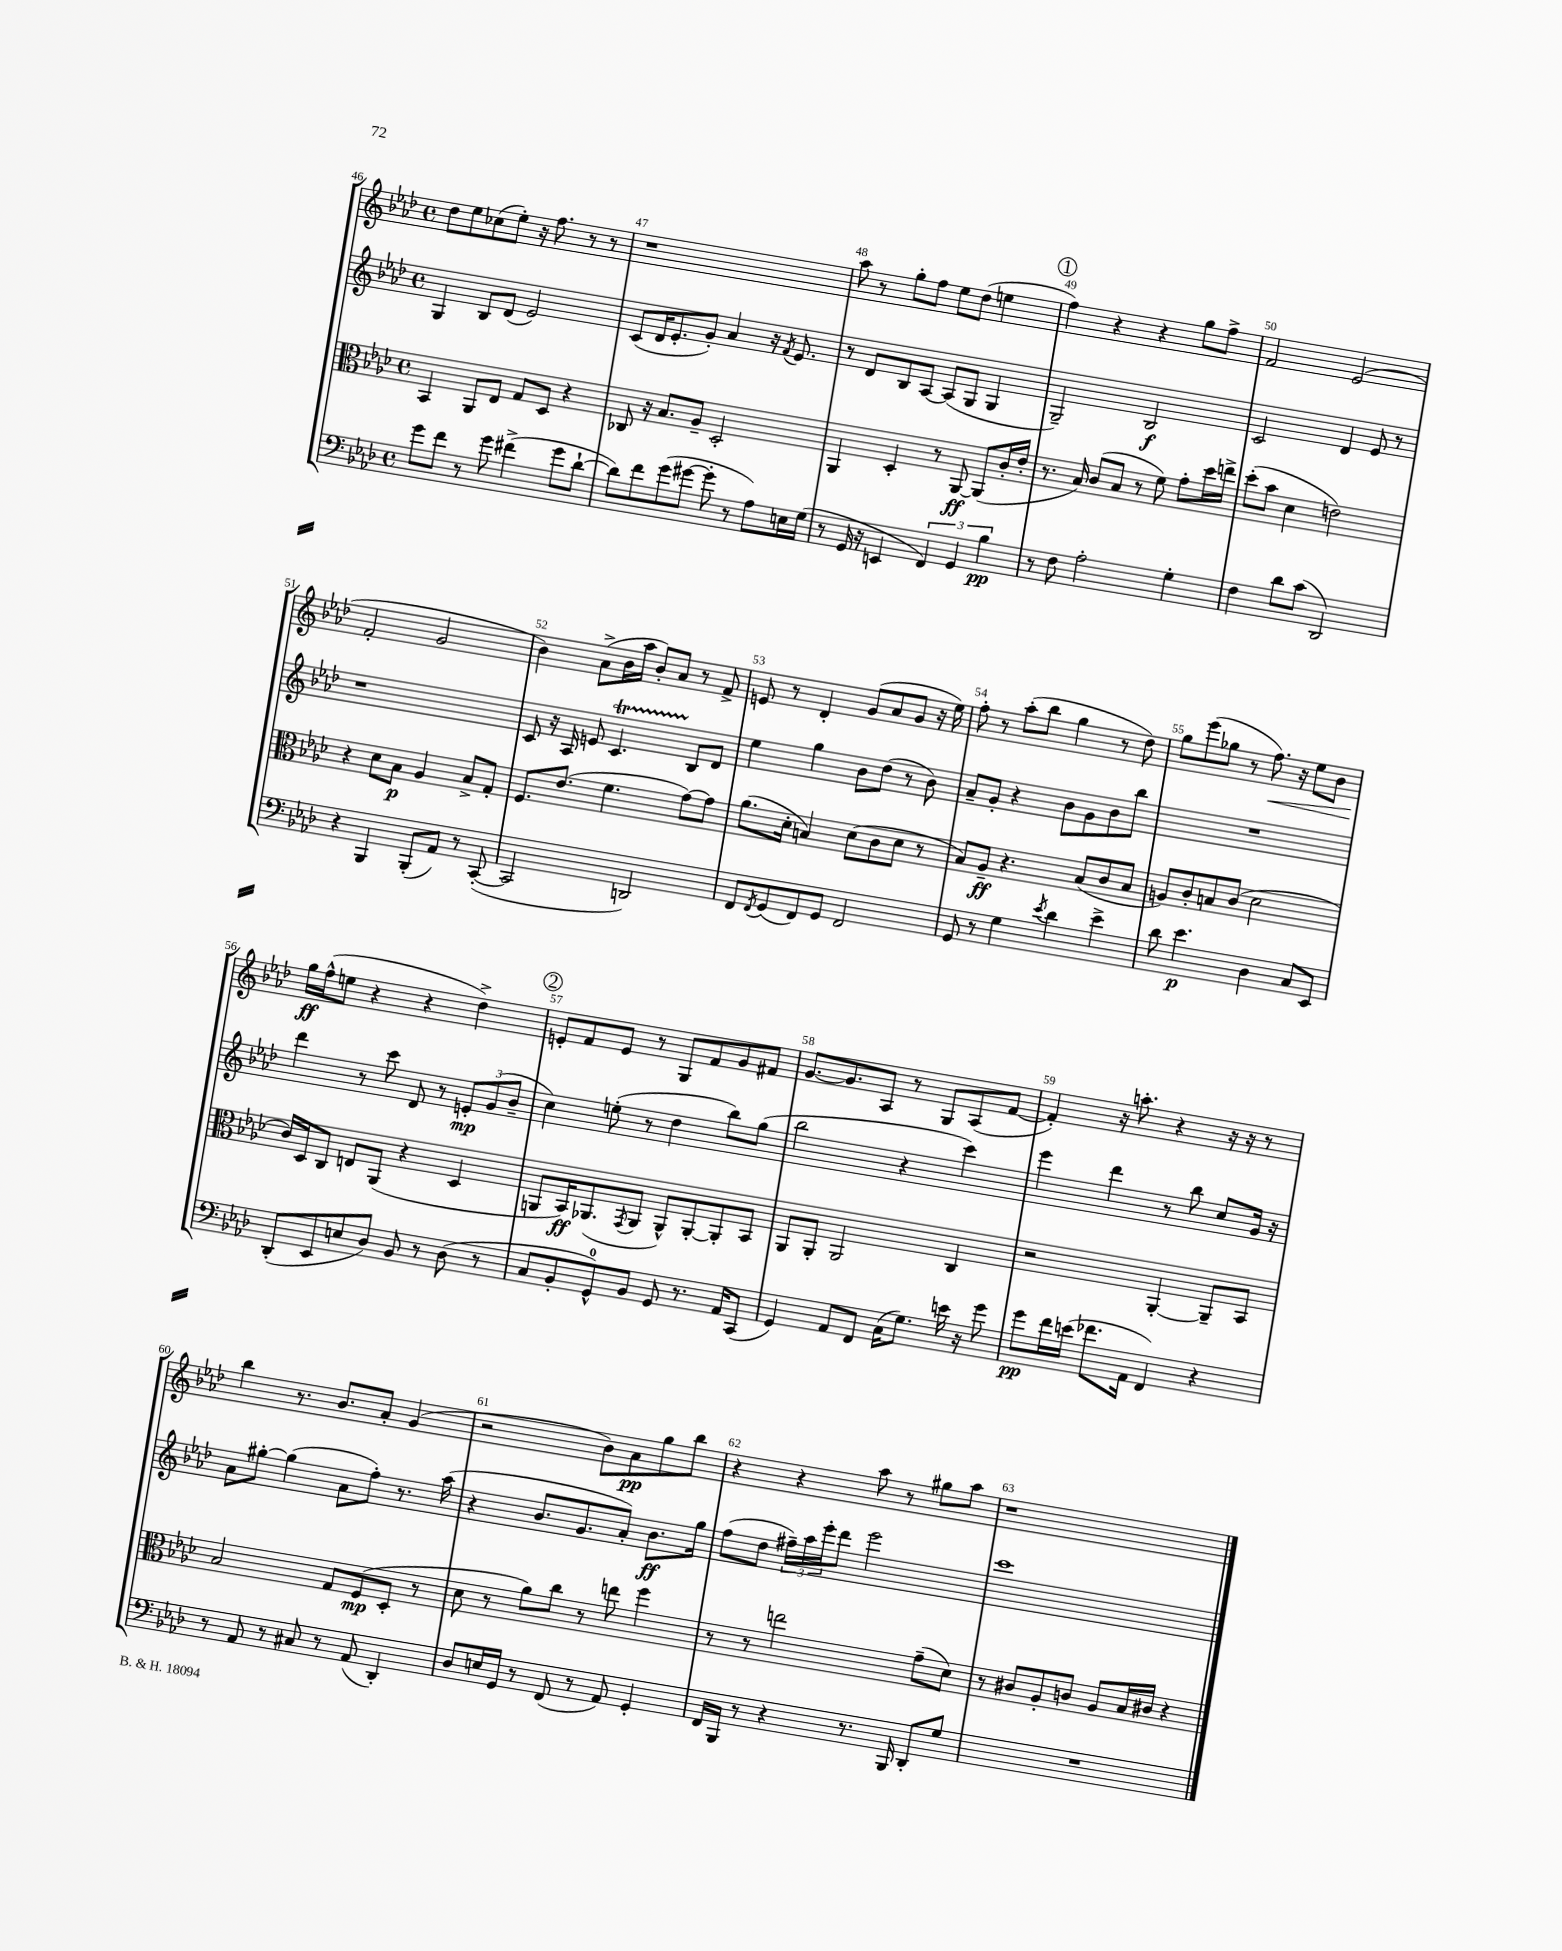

**kern	**kern	**kern	**kern
*staff4	*staff3	*staff2	*staff1
*clefF4	*clefC3	*clefG2	*clefG2
*k[b-e-a-d-]	*k[b-e-a-d-]	*k[b-e-a-d-]	*k[b-e-a-d-]
*M4/4	*M4/4	*M4/4	*M4/4
*met(c)	*met(c)	*met(c)	*met(c)
8g	4BB-	4G	8dd-
8f	.	.	8ee-
8r	8AA-	8B-	(8cc-
8g	8E-	(8d-	8ee-')
(4f#^	8G	2e-)	16r
.	.	.	8.ff
.	8D-	.	.
8g	4r	.	8r
[8d-`	.	.	8r
=	=	=	=
8d-])	8C-	(8c	1r
8f	16r	16d-	.
.	8.B-	8.e-'	.
(8g	.	.	.
[8g#	8A-~	8g')	.
8g#']	2D-'	4a-	.
8r	.	.	.
8A-)	.	16r	.
.	.	8qf	.
.	.	8.e-	.
16E	.	.	.
(16G	.	.	.
=	=	=	=
8r	4AA-	8r	8aa-
16GG	.	8d-	8r
16r	.	.	.
4EE	4D-'	8B-	8gg'
.	.	[8A-	8ff
6FF)	8r	(8A-]	8ee-
.	[8AA-	8G	(8dd-
6GG	.	.	.
.	(8AA-]	4G	4ee
6B-	.	.	.
.	16c'	.	.
.	16e-'	.	.
=	=	=	=
8r	8.r	2G~)	4ff)
8F	.	.	.
.	16B-)	.	.
2A-'	(8c	.	4r
.	8B-	.	.
.	8r	2B-	4r
.	8f)	.	.
4G'	8g'	.	8gg
.	16dd-	.	8ff^
.	16ee^	.	.
=	=	=	=
4F	(8dd-'	2c	2f
.	8b-	.	.
8d-	4d-	.	.
(8c	.	.	.
2DD-)	2e)	4d-	(2e-
.	.	8e-	.
.	.	8r	.
=	=	=	=
4r	4r	1r	2f'
4BBB-	8d-	.	.
.	8B-	.	.
(8BBB-'	4A-	.	2g
8AA-)	.	.	.
8r	8B-^	.	.
([8CC'	8G'	.	.
=	=	=	=
2CC]	8.F	8c	4b-)
.	.	16r	.
.	(8.e-	16A-	.
.	.	8e	(8a-^
.	4.f	4.c	16b-
.	.	.	16aa-
2DD)	.	.	8b-')
.	.	.	8a-
.	[8g)	8B-	8r
.	8g]	8d-	8f^
=	=	=	=
8FF	(8.a-	4ee-	8e
8qFF	.	.	.
(8GG	.	.	8r
.	16d-'	.	.
8FF)	4B)	4gg	4d-'
8GG	.	.	.
2FF	(8d-	8b-	(8g
.	8c	(8dd-	8a-
.	8d-	8r	8g
.	8r	8b-)	16r
.	.	.	16ee-)
=	=	=	=
8GG	8B-)	8a-~	8ff'
8r	8A-~	8g'	8r
4G	4.r	4r	(8aa-'
.	.	.	8bb-
8qe-	.	.	.
4d-	.	8b-	4gg
.	(8B-	8g	.
4e-^	8c	8b-	8r
.	8B-	8bb-	8dd-)
=	=	=	=
8d-	8A)	1r	8gg
4.e-	8c'	.	(8eee-
.	8B	.	8gg-
.	(8c	.	8r
4D-	2d-	.	8.ff)
.	.	.	16r
8C	.	.	8ee-
8EE-	.	.	8b-
=	=	=	=
(8DD-'	16c)	4ddd-	16gg
.	16D-	.	(16ff^^
8EE-	8C	.	8ee
8E	8E	8r	4r
8D-)	(8AA-	8ccc	.
8BB-	4r	8d-	4r
8r	.	8r	.
(8D-	4D-	12e'	4dd-^)
.	.	(12g	.
8r	.	.	.
.	.	12b-~	.
=	=	=	=
8C	8AA	4cc)	8e'
8BB-'	16BB-)	.	8f
.	(8.AA-	.	.
8GG^^)	.	(8ee'	8e
.	8qGG	.	.
8BB-	8AA-	8r	8r
8GG	8AA-^^)	4dd-	8G
8.r	[8AA-'	.	8f
.	8AA-']	8bb-)	8g
16AA-	.	.	.
(8CC	8BB-	(8gg	8f#
=	=	=	=
4GG)	8AA-	2bb-	[8.g
.	8AA-'	.	.
.	.	.	8.g]
8AA-	2AA-	.	.
8FF	.	.	8A-
(16C	.	4r	8r
8.G)	.	.	.
.	.	.	8G
16e	4C	4ccc)	(8A-
16r	.	.	.
8g	.	.	[8f
=	=	=	=
8g	2r	4eee-	4f'])
16f	.	.	.
(16e	.	.	.
8.f-	.	4ddd-	16r
.	.	.	8.aa'
16AA-	.	.	.
4FF)	[4AA-'	8r	4r
.	.	8bb-	.
4r	8AA-~]	8cc	16r
.	.	.	16r
.	8BB-	16g	8r
.	.	16r	.
=	=	=	=
8r	2B-	8a-	4bb-
8AA-	.	[8gg#'	.
8r	.	(4gg#]	8.r
8C#	.	.	.
.	.	.	8.b-
8r	8G	8a-	.
(8AA-	(8F	8ff')	8a-'
4DD-')	8D-'	8.r	(4g
.	8r	.	.
.	.	(16aa-	.
=	=	=	=
8D-	8d-	4r	2r
16E	8r	.	.
16GG	.	.	.
8r	8a-)	8.b-	.
(8FF	8cc	.	.
.	.	8.g	.
8r	8r	.	8b-)
8AA-)	8ee	8a-')	8a-
4GG'	4ff	8.b-	8gg
.	.	.	8bb-
.	.	16gg	.
=	=	=	=
16FF	8r	(8ff	4r
16BBB-	.	.	.
8r	8r	8dd-	.
4r	2ee	24ff#~)	4r
.	.	24aa-	.
.	.	24eee-'	.
.	.	8ddd-	.
8.r	.	2eee-	8aa-
.	.	.	8r
16BBB-	.	.	.
8DD-'	(8g~	.	8gg#
8G	8d-)	.	8aa-
=	=	=	=
1r	8r	1ccc	1r
.	8c#	.	.
.	8A-'	.	.
.	8c	.	.
.	8A-	.	.
.	16B-	.	.
.	16c#	.	.
.	4r	.	.
==	==	==	==
*-	*-	*-	*-
